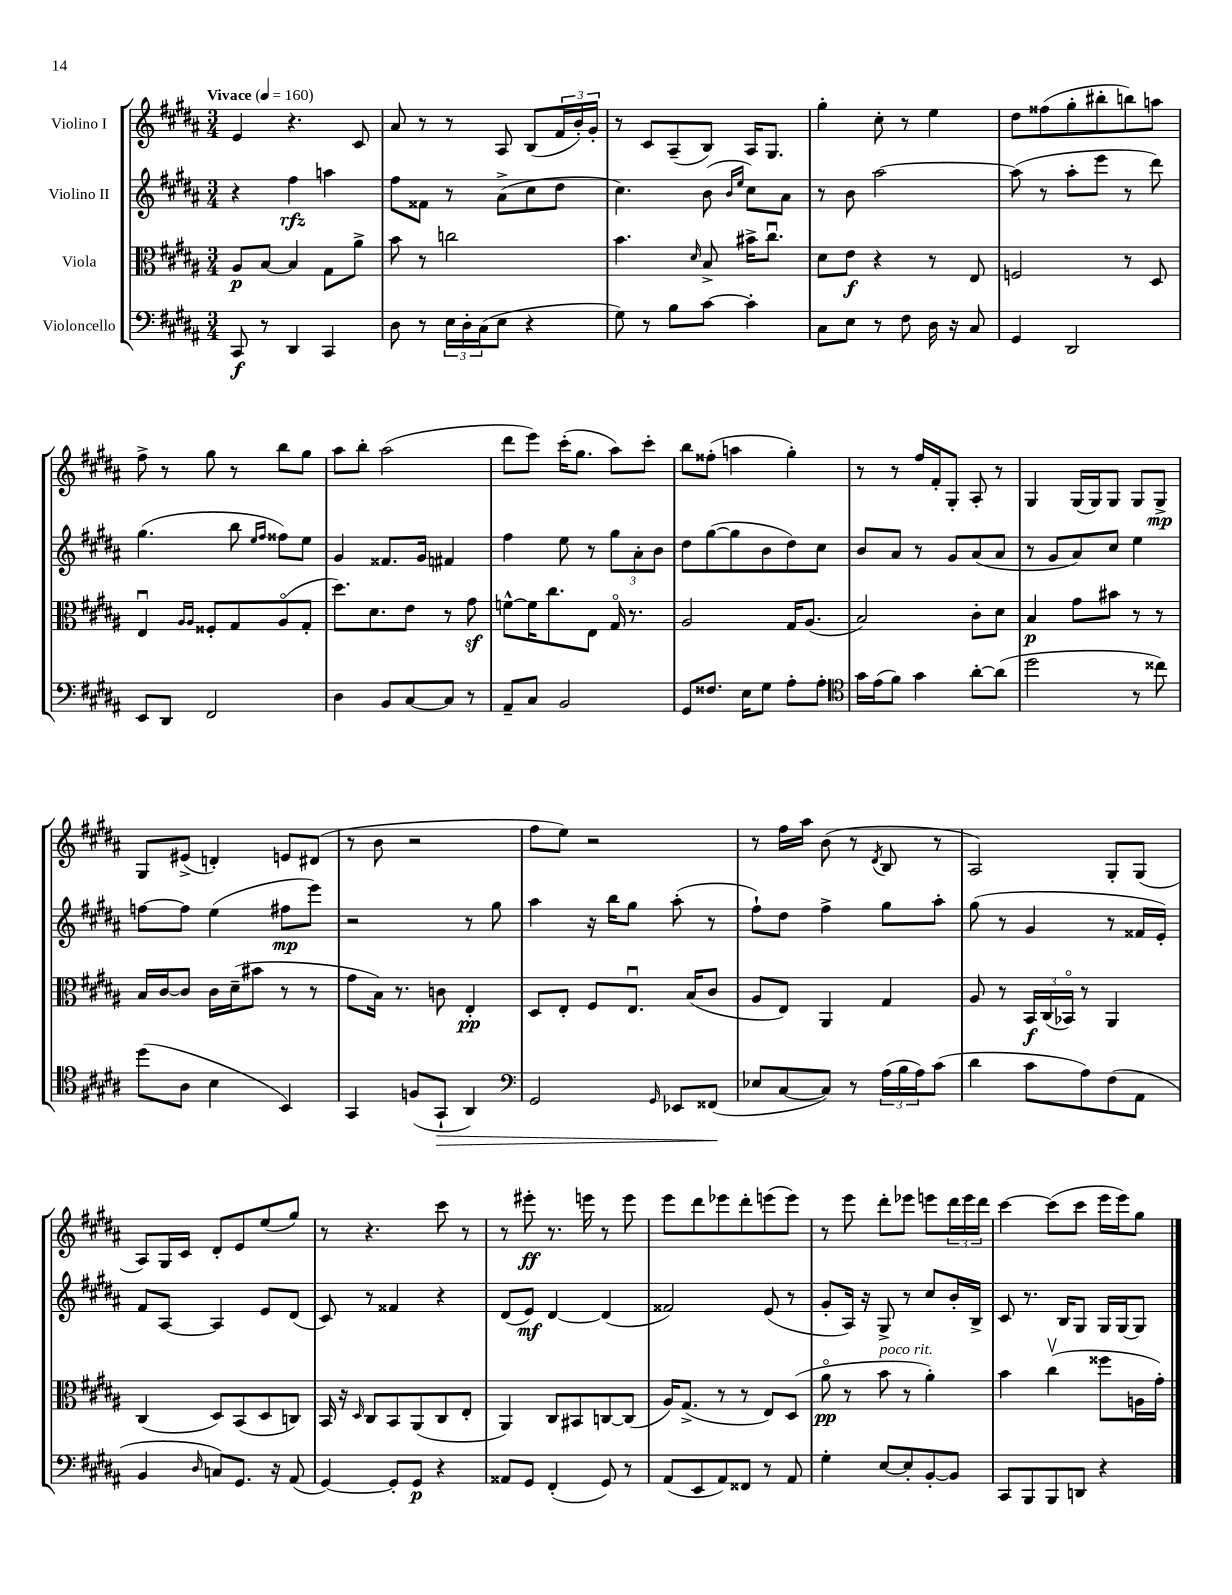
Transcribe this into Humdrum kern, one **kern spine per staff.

**kern	**kern	**kern	**kern
*staff4	*staff3	*staff2	*staff1
*clefF4	*clefC3	*clefG2	*clefG2
*k[f#c#g#d#a#]	*k[f#c#g#d#a#]	*k[f#c#g#d#a#]	*k[f#c#g#d#a#]
*M3/4	*M3/4	*M3/4	*M3/4
*MM160	*MM160	*MM160	*MM160
8CC#	8A#	4r	4e
8r	[8B	.	.
4DD#	4B]	4ff#	4.r
4CC#	8G#	4aa	.
.	8a#^	.	8c#
=	=	=	=
8D#	8b	8ff#	8a#
8r	8r	8f##	8r
24E	2cc	8r	8r
24D#'	.	.	.
(24C#	.	.	.
8E	.	(8a#^	8A#
4r	.	8cc#	(8B
.	.	8dd#	24f#
.	.	.	24b')
.	.	.	24g#'
=	=	=	=
8G#)	4.b	4.cc#)	8r
8r	.	.	8c#
8B	.	.	(8A#~
.	16qqd#	.	.
[8c#	8B^	(8b	8B)
.	.	16qqb	.
.	.	16qqee	.
4c#']	16b#^	8cc#)	16A#
.	8.cc#u	.	8.G#
.	.	8a#	.
=	=	=	=
8C#	8d#	8r	4gg#'
8E	8e	8b	.
8r	4r	[2aa#	8cc#'
8F#	.	.	8r
16D#	8r	.	4ee
16r	.	.	.
8C#	8E	.	.
=	=	=	=
4GG#	2F	(8aa#]	8dd#
.	.	8r	(8ff##
2DD#	.	8aa#'	8gg#'
.	.	8eee	8bb#'
.	8r	8r	8bb)
.	8D#	8ddd#)	8aa
=	=	=	=
8EE	4Eu	(4.gg#	8ff#^
8DD#	.	.	8r
.	16qqA#	.	.
.	16qqA#	.	.
2FF#	8F##'	.	8gg#
.	8G#	8bb	8r
.	.	16qqee	.
.	.	16qqff#	.
.	(8A#o	8ff##)	8bb
.	8G#'	8ee	8gg#
=	=	=	=
4D#	8.dd#)	4g#	8aa#
.	.	.	8bb'
.	8.d#	.	.
8BB	.	8.f##	(2aa#
[8C#	8e	.	.
.	.	16g#	.
8C#]	8r	4f#	.
8r	8g#	.	.
=	=	=	=
8AA#~	[8f^^	4ff#	8ddd#
8C#	16f]	.	8eee)
.	8.cc#	.	.
2BB	.	8ee	(16ccc#'
.	.	.	8.gg#
.	8E	8r	.
.	16G#o	12gg#	8aa#)
.	8.r	.	.
.	.	12a#'	.
.	.	.	8ccc#'
.	.	12b	.
=	=	=	=
8GG#	2A#	8dd#	8bb
8.F##	.	([8gg#	(8ff##'
.	.	8gg#]	4aa
16E	.	.	.
8G#	.	8b	.
8A#'	16G#	8dd#)	4gg#')
.	(8.A#	.	.
8A#'	.	8cc#	.
=	=	=	=
*clefC4	*	*	*
16g#	2B)	8b	8r
(16e	.	.	.
8f#)	.	8a#	8r
4g#	.	8r	16ff#
.	.	.	16f#'
.	.	8g#	8G#'
[8a#'	8c#'	(8a#	8A#'
(8a#]	8d#	8a#	8r
=	=	=	=
2dd#	4B	8r	4G#
.	.	8g#	.
.	8g#	8a#)	(16G#
.	.	.	16G#)
.	8b#	8cc#	8G#
8r	8r	4ee	8G#
8cc##)	8r	.	8G#^
=	=	=	=
(8dd#	16B	[8ff	8G#
.	[16c#	.	.
8A#	8c#]	8ff]	(8e#^
4B	16c#	(4ee	4d')
.	(16d#~	.	.
.	8b#	.	.
4BB)	8r	8ff#	8e
.	8r	8eee)	(8d#
=	=	=	=
4GG#	8g#	2r	8r
.	16B)	.	8b
.	8.r	.	.
(8F	.	.	2r
8GG#`	8c	.	.
4AA#)	4E'	8r	.
.	.	8gg#	.
=	=	=	=
*clefF4	*	*	*
2GG#	8D#	4aa#	8ff#
.	8E'	.	8ee)
.	8F#	16r	2r
.	.	16bb	.
.	8.Eu	8gg#	.
16qqGG#	.	.	.
8EE-	.	(8aa#'	.
.	(16B	.	.
(8FF##	8c#	8r	.
=	=	=	=
8E-	8A#	8ff#`)	8r
[8C#	8E)	8dd#	16ff#
.	.	.	16aa#
8C#])	4AA#	4ff#^	(8b
8r	.	.	8r
.	.	.	8qd#
(24A#	4G#	8gg#	8B
24B	.	.	.
24A#)	.	.	.
(8c#	.	8aa#'	8r
=	=	=	=
4d#	8A#	(8gg#	2A#)
.	8r	8r	.
8c#	24BB	4g#	.
.	(24C#	.	.
.	24BB-o)	.	.
8A#)	8r	.	.
(8F#	4AA#	8r	8G#'
8AA#	.	16f##	(8G#
.	.	16e')	.
=	=	=	=
4BB	(4C#	8f#	8A#)
.	.	[8A#	16G#
.	.	.	16c#
16qqD#	.	.	.
8C)	8D#)	4A#]	8d#'
8.GG#	(8BB	.	8e
.	8D#	8e	(8ee
16r	.	.	.
(8AA#	8C)	(8d#	8gg#)
=	=	=	=
[4GG#)	16BB	8c#)	8r
.	16r	.	.
.	16qqD#	.	.
.	8C#	8r	4.r
8GG#']	8BB	4f##	.
8GG#	(8AA#	.	.
4r	8C#	4r	8ccc#
.	8E'	.	8r
=	=	=	=
8AA##	4AA#)	(8d#	8r
8GG#	.	8e)	8eee#'
(4FF#'	8C#	[4d#	8.r
.	8BB#	.	.
.	.	.	16eee
8GG#)	[8C	(4d#]	8r
8r	(8C]	.	8eee
=	=	=	=
(8AA#	16A#)	2f##)	8eee
.	(8.G#^	.	.
8EE	.	.	8ddd#
8AA#)	8r	.	8eee-
8FF##	8r	.	8ddd#'
8r	8E)	(8e	(8eee
8AA#	(8D#	8r	8eee)
=	=	=	=
4G#'	8a#o	8g#'	8r
.	8r	16A#)	8eee
.	.	16r	.
[8E	8b	8G#^	8ddd#'
8E']	8r	8r	8eee-
[8BB'	4a#')	8cc#	8eee
8BB]	.	16b'	24ddd#
.	.	.	24eee
.	.	16B^	.
.	.	.	24ddd#
=	=	=	=
8CC#	4b	8c#	[4ccc#
8BBB	.	8.r	.
8BBB	(4cc#v	.	(8ccc#]
.	.	16B	.
8DD	.	8G#	8ccc#
4r	8ff##	16G#	16eee
.	.	[16G#	16eee)
.	16A	8G#]	8gg#
.	16g#')	.	.
==	==	==	==
*-	*-	*-	*-
